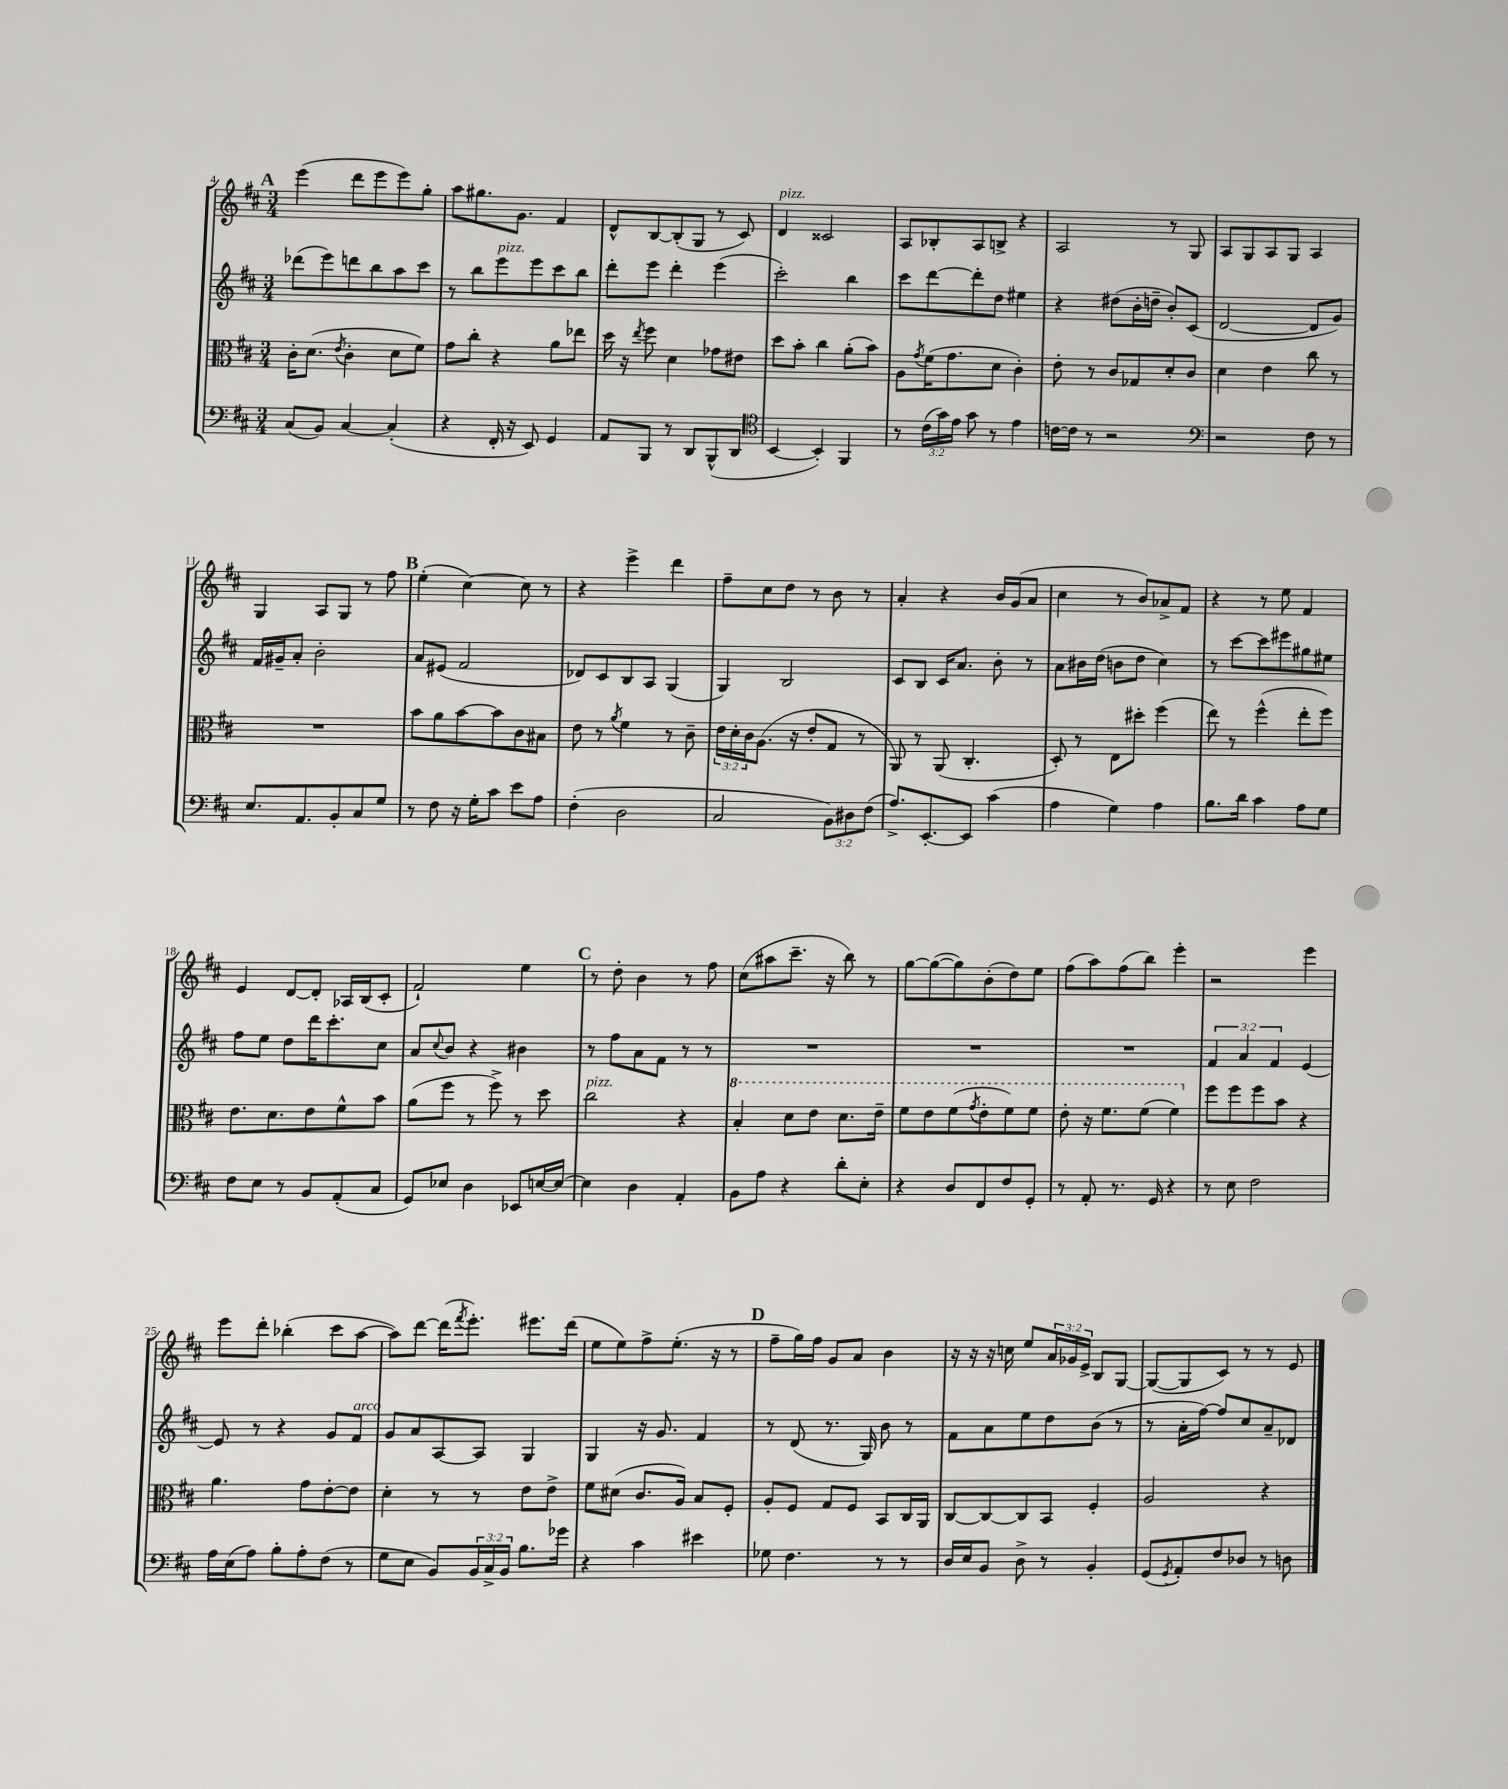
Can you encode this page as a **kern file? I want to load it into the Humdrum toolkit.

**kern	**kern	**kern	**kern
*staff4	*staff3	*staff2	*staff1
*clefF4	*clefC3	*clefG2	*clefG2
*k[f#c#]	*k[f#c#]	*k[f#c#]	*k[f#c#]
*M3/4	*M3/4	*M3/4	*M3/4
(8C#	16c#'	(8ddd-	(4eee
.	(8.d	.	.
8BB)	.	8eee)	.
.	8qe	.	.
[4C#	4c#'	8ddd	8ddd
.	.	8bb	8eee
(4C#']	8d	8aa	8eee)
.	8f#)	8ccc#	8gg'
=	=	=	=
4r	8g	8r	8aa
.	8cc#'	8bb	8.gg#
16FF#'	4r	8eee	.
16r	.	.	8.g
8EE)	.	8eee	.
4GG	8a	8ccc#	4f#
.	8ee-	8bb	.
=	=	=	=
8AA	16dd	8ddd'	8d^^
.	16r	.	.
.	8qee	.	.
8BBB	8ff#	8eee	[8B
8r	4d	4ddd'	(8B']
8DD	.	.	8G
(8BBB^^	8g-	(4eee	8r
8DD	8e#	.	8c#)
=	=	=	=
*clefC4	*	*	*
[4BB	8dd	2ccc#')	4d
.	8b'	.	.
4BB'])	4cc#	.	2c##
4FF#	(8a'	4bb	.
.	8b)	.	.
=	=	=	=
8r	8A	8ccc#	8A
.	8qg	.	.
(24c#	(16f#	[8ddd	8B-'
24g)	.	.	.
.	8.g	.	.
24e	.	.	.
8g	.	8ddd']	8A
8r	8d	8dd	8B^
4e	4c#')	4ee#	4r
=	=	=	=
[16c	8e'	4r	2A
16c]	.	.	.
8r	8r	.	.
2r	8c#	(8dd#	.
.	8G-	16b'	.
.	.	16dd~	.
.	8d'	8b')	8r
.	8c#	(8c#	8G
=	=	=	=
*clefF4	*	*	*
2r	4d	[2d	8A
.	.	.	8G
.	4e	.	8A
.	.	.	8G
8F#	8cc#	8d]	4A
8r	8r	8g)	.
=	=	=	=
8.E	2.r	16f#	4G
.	.	16g#~	.
.	.	8a'	.
8.AA	.	.	.
.	.	2b'	8A
8BB'	.	.	8G
8C#	.	.	8r
8G	.	.	8ff#
=	=	=	=
8r	8b	8a	(4ee'
8F#	8a	(8e#	.
16r	[8b	2f#	[4cc#)
16G'	.	.	.
8c#	8b]	.	.
8e	8c#	.	8cc#]
8A	8B#	.	8r
=	=	=	=
(4F#'	8e	8d-)	4r
.	8r	8c#	.
.	8qa	.	.
2D	4f#	8B	4eee^
.	.	8A	.
.	8r	(4G	4ddd
.	8c#~	.	.
=	=	=	=
2C#	24e	4G)	8ff#~
.	24d'	.	.
.	24c#	.	.
.	(8.A	.	8cc#
.	.	2B	8dd
.	16r	.	.
.	8e'	.	8r
12BB)	8G	.	8b
12D#	.	.	.
.	8r	.	8r
(12F#	.	.	.
=	=	=	=
8.A^)	8AA)	8c#	4a'
.	8r	8B	.
[8.EE'	.	.	.
.	(8AA	16c#	4r
.	.	8.a	.
8EE]	4.C#'	.	.
(4c#	.	8b'	16b
.	.	.	(16g
.	.	8r	8a
=	=	=	=
4A	8D')	8a	4cc#
.	8r	16b#	.
.	.	(16dd	.
4G)	8E	8b	8r
.	8dd#'	8dd	8b)
4A	(4ff#	4cc#)	8a-^
.	.	.	8f#
=	=	=	=
8.B	8ee)	8r	4r
.	8r	[8ccc#	.
16d	.	.	.
4c#	(4ff#^^	8ccc#]	8r
.	.	8eee#	8ee
8A	8ee'	8gg#	4f#
8G	8ff#)	8ee#	.
=	=	=	=
8F#	8.e	8ff#	4e
8E	.	8ee	.
.	8.d	.	.
8r	.	8dd	[8d
8BB	8e	16ddd	8d']
.	.	8.ccc#'	.
(8AA'	8f#^^	.	16A-
.	.	.	(16B
8C#	8b	8cc#	8c#'
=	=	=	=
8GG)	(8a	8a	2f#`)
.	.	8qqcc#	.
8E-	8ff#	8b	.
4D	8r	4r	.
.	8ff#^)	.	.
8EE-	8r	4b#	4ee
[16E	8dd	.	.
16E_	.	.	.
=	=	=	=
4E]	2cc#	8r	8r
.	.	8ff#	8dd'
4D	.	8a	4b
.	.	8f#	.
4AA'	4r	8r	8r
.	.	8r	8ff#
=	=	=	=
8BB	4b'	2.r	(8cc#
8A	.	.	8aa#
4r	8dd	.	8.ccc#~
.	8ee	.	.
.	.	.	16r
8d'	8.dd	.	8bb)
8E'	.	.	8r
.	16ee~	.	.
=	=	=	=
4r	8ff#	2.r	[8gg
.	8ee	.	(8gg_
8D	(8ff#	.	8gg])
.	8qgg	.	.
8FF#	8ee'	.	(8b'
8F#	8ff#)	.	8dd)
8GG'	8ff#	.	8ee
=	=	=	=
8r	8ee'	2.r	(8ff#
8AA'	16r	.	8aa)
.	8.ff#	.	.
8.r	.	.	(8ff#
.	(8ff#	.	8bb)
16GG	.	.	.
4r	4ff#)	.	4eee'
=	=	=	=
8r	8ff#	6f#	2r
8E	8ff#	.	.
.	.	6a	.
2F#	8ff#	.	.
.	.	6f#	.
.	8b	.	.
.	4r	[4e	4eee
=	=	=	=
16A	4.a	8e]	8eee
(16E	.	.	.
8A)	.	8r	8ddd'
8B'	.	4r	(4bb-'
8A'	8g	.	.
(8F#	[8e'	8g	8ccc#
8r	8e]	8f#	[8aa
=	=	=	=
8G	4d'	8g	8aa])
8E	.	8a	[8ddd
8BB)	8r	[8A	(16ddd]
.	.	.	8qfff#
.	.	.	8.eee')
24BB	8r	8A]	.
24C#^	.	.	.
24BB	.	.	.
8.B	8e	4G	8.eee#
.	8e^	.	.
16g-	.	.	(16ddd
=	=	=	=
4r	8f#	4G	8ee
.	(8d#	.	8ee)
4c#	8.c#	16r	8ff#^
.	.	8.g	.
.	.	.	(8.ee'
.	16A)	.	.
4e#	8B	4f#	.
.	.	.	16r
.	8F#'	.	8r
=	=	=	=
8G-	8A'	8r	8ff#~
4.F#	8F#	(8d	16gg)
.	.	.	16ff#
.	8G	8.r	8g
.	8F#	.	8a
.	.	16G)	.
8r	8BB	8b	4b
8r	16C#	8r	.
.	16AA	.	.
=	=	=	=
16D	[8C#	8f#	16r
16E	.	.	16r
8BB	8C#_	8a	16r
.	.	.	16cc
8D^	8C#]	8ee	8ee
8r	8BB	8dd	24a
.	.	.	24g-
.	.	.	24e^
4BB'	4F#'	(8b	8B
.	.	8r	[8G
=	=	=	=
(8GG	2A	8r	(8G_
8qGG	.	.	.
8AA')	.	16a'	8G]
.	.	[16ff#)	.
8F#	.	8ff#]	8c#)
8D-	.	8cc#	8r
8r	4r	8a~	8r
8D	.	8d-	8e
==	==	==	==
*-	*-	*-	*-
